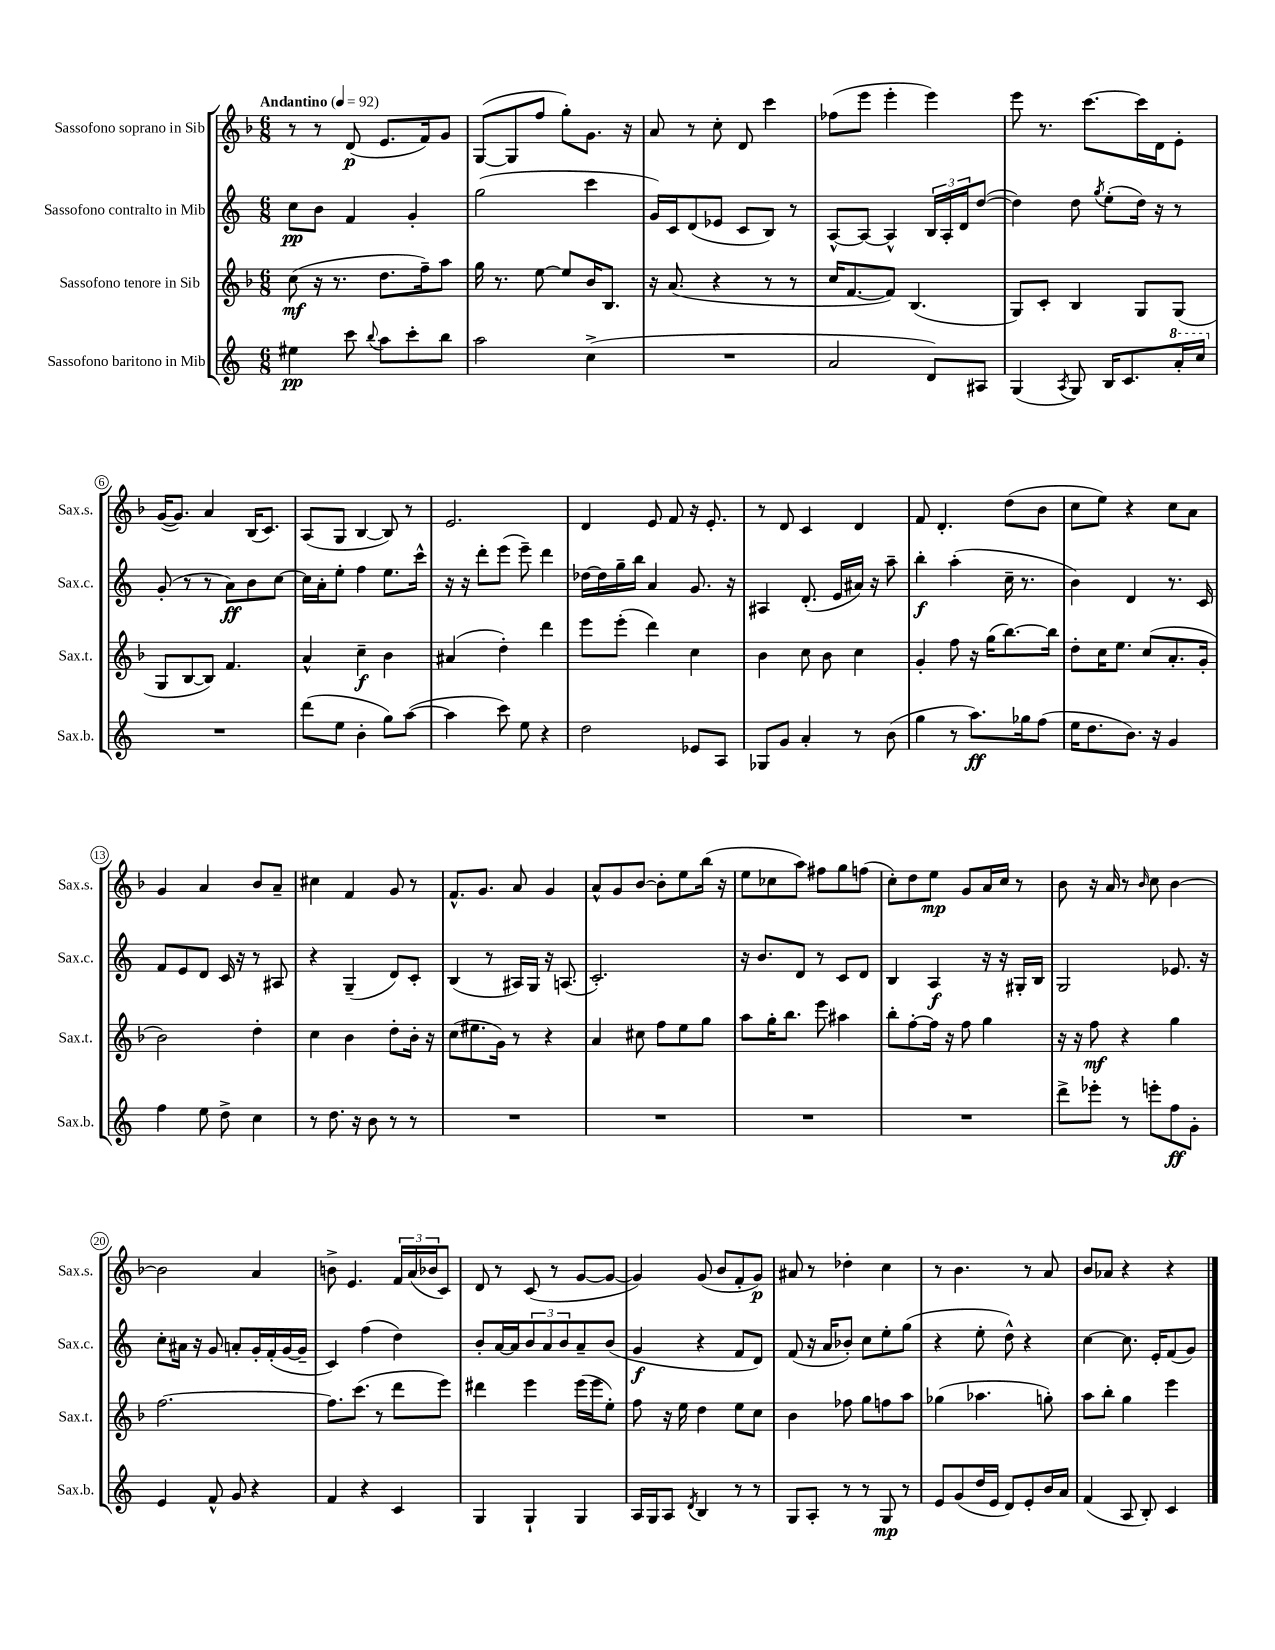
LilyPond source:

<<
\new StaffGroup <<
\new Staff = "s0" \with { instrumentName = "Sassofono soprano in Sib" shortInstrumentName = "Sax.s." } {
    \clef treble \key f \major \numericTimeSignature \time 6/8 \tempo "Andantino" 4 = 92
    r8 r8 d'8\p( e'8. f'16) g'8 |
    g8~( g8 f''8 g''8-.) g'8. r16 |
    a'8 r8 c''8-. d'8 c'''4 |
    fes''8( e'''8 e'''4-. e'''4) |
    e'''8 r8. c'''8.~ c'''16 d'16 e'8-. |
    g'16~( g'8.) a'4 bes16( c'8.) |
    a8( g8 bes4~ bes8) r8 |
    e'2. |
    d'4 e'8 f'8 r16 e'8.-. |
    r8 d'8 c'4 d'4 |
    f'8 d'4.-. d''8( bes'8 |
    c''8 e''8) r4 c''8 a'8 |
    g'4 a'4 bes'8 a'8-- |
    cis''4 f'4 g'8 r8 |
    f'8.-^ g'8. a'8 g'4 |
    a'8-^ g'8 bes'8~ bes'8-. e''8 bes''16( r16 |
    e''8 ces''8 a''8) fis''8 g''8 f''8( |
    c''8-.) d''8 e''8\mp g'8 a'16 c''16 r8 |
    bes'8 r16 a'16 r8 \grace { bes'16 } c''8 bes'4~ |
    bes'2 a'4 |
    b'8-> e'4. \tuplet 3/2 { f'16 a'16( bes'16 } c'8) |
    d'8 r8 c'8( r8 g'8~ g'8~ |
    g'4) g'8( bes'8 f'8-. g'8\p) |
    ais'8 r8 des''4-. c''4 |
    r8 bes'4. r8 a'8 |
    bes'8 aes'8 r4 r4 \bar "|." |
}
\new Staff = "s1" \with { instrumentName = "Sassofono contralto in Mib" shortInstrumentName = "Sax.c." } {
    \clef treble \key c \major \numericTimeSignature \time 6/8
    c''8\pp b'8 f'4 g'4-. |
    g''2( c'''4 |
    g'16) c'16 d'8( ees'8 c'8 b8) r8 |
    a8~-^ a8~ a4-^ \tuplet 3/2 { b16 a16-. d'16 } d''8~( |
    d''4) d''8 \acciaccatura { g''8 } e''8-.( d''16) r16 r8 |
    g'8-.( r8 r8 a'8\ff) b'8 c''8~ |
    c''16 a'16-. e''8-. f''4 e''8. c'''16-^ |
    r16 r16 d'''8-. e'''8( e'''8--) d'''4 |
    des''16~ des''16 g''16-- b''16 a'4 g'8. r16 |
    ais4 d'8.-.( e'16 ais'16) r16 a''8-- |
    b''4-.\f a''4-.( c''16-- r8. |
    b'4) d'4 r8. c'16 |
    f'8 e'8 d'8 c'16 r16 r8 ais8 |
    r4 g4--( d'8) c'8-. |
    b4( r8 ais16) g16 r16 a8.( |
    c'2.-.) |
    r16 b'8. d'8 r8 c'8 d'8 |
    b4 a4\f r16 r16 gis16-. b16 |
    g2 ees'8. r16 |
    c''8-. ais'16 r16 g'8 a'8-. g'16-. f'16-.( g'16~ g'16-- |
    c'4) f''4( d''4) |
    b'8-. a'16~ a'16 \tuplet 3/2 { b'8 a'8 b'8 } a'8-- b'8( |
    g'4\f r4 f'8 d'8) |
    f'8( r16 a'16 bes'8-.) c''8 e''8-. g''8( |
    r4 e''8-. d''8-^) r4 |
    c''4~ c''8. e'16-. f'8( g'8) \bar "|." |
}
\new Staff = "s2" \with { instrumentName = "Sassofono tenore in Sib" shortInstrumentName = "Sax.t." } {
    \clef treble \key f \major \numericTimeSignature \time 6/8
    c''8\mf( r16 r8. d''8. f''16--) a''8 |
    g''16 r8. e''8~ e''8 bes'16 bes8. |
    r16 a'8.( r4 r8 r8 |
    c''16 f'8.~ f'8) bes4.( |
    g8) c'8-. bes4 g8 g8( |
    g8 bes8~ bes8) f'4. |
    a'4-^ c''4--\f bes'4 |
    ais'4( d''4-.) d'''4 |
    e'''8 e'''8-.( d'''4) c''4 |
    bes'4 c''8 bes'8 c''4 |
    g'4-. f''8 r16 g''16( bes''8.~) bes''16 |
    d''8-. c''16 e''8. c''8( a'8.-. g'16-. |
    bes'2) d''4-. |
    c''4 bes'4 d''8-. bes'16-. r16 |
    c''8( eis''8. g'16) r8 r4 |
    a'4 cis''8 f''8 e''8 g''8 |
    a''8 g''16-. bes''8. e'''8 ais''4 |
    bes''8-. f''8~-. f''16 r16 f''8 g''4 |
    r16 r16 f''8\mf r4 g''4 |
    f''2.~ |
    f''8. c'''8.( r8 d'''8 e'''8) |
    dis'''4 e'''4 e'''16( e'''16 e''8-.) |
    f''8 r16 e''16 d''4 e''8 c''8 |
    bes'4 fes''8 g''8 f''8 a''8 |
    ges''4( aes''4. g''8-.) |
    a''8 bes''8-. g''4 e'''4 \bar "|." |
}
\new Staff = "s3" \with { instrumentName = "Sassofono baritono in Mib" shortInstrumentName = "Sax.b." } {
    \clef treble \key c \major \numericTimeSignature \time 6/8
    eis''4\pp c'''8 \appoggiatura { b''8 } a''8 c'''8-. b''8 |
    a''2 c''4->( |
    R2. |
    a'2 d'8) ais8 |
    g4( \acciaccatura { a8 } g8) b16 c'8. \ottava #1 a''16-. c'''16 \ottava #0 |
    R2. |
    d'''8( e''8 b'4-. g''8) a''8~( |
    a''4 c'''8) e''8 r4 |
    d''2 ees'8 a8 |
    ges8 g'8 a'4-. r8 b'8( |
    g''4 r8 a''8.\ff) ges''16 f''8( |
    e''16 d''8. b'8.) r16 g'4 |
    f''4 e''8 d''8-> c''4 |
    r8 d''8. r16 b'8 r8 r8 |
    R2. |
    R2. |
    R2. |
    R2. |
    d'''8-> ees'''8-. r8 e'''8-. f''8\ff g'8-. |
    e'4 f'8-^ g'8 r4 |
    f'4 r4 c'4 |
    g4 g4-! g4 |
    a16 g16 a8 \acciaccatura { d'8 } b4 r8 r8 |
    g8 a8-. r8 r8 g8\mp r8 |
    e'8 g'8( d''16 e'16 d'8) e'8-. b'16 a'16 |
    f'4( a8 b8-.) c'4 \bar "|." |
}
>>
>>
\layout { \context { \Score \override BarNumber.stencil = #(make-stencil-circler 0.1 0.3 ly:text-interface::print) } }
